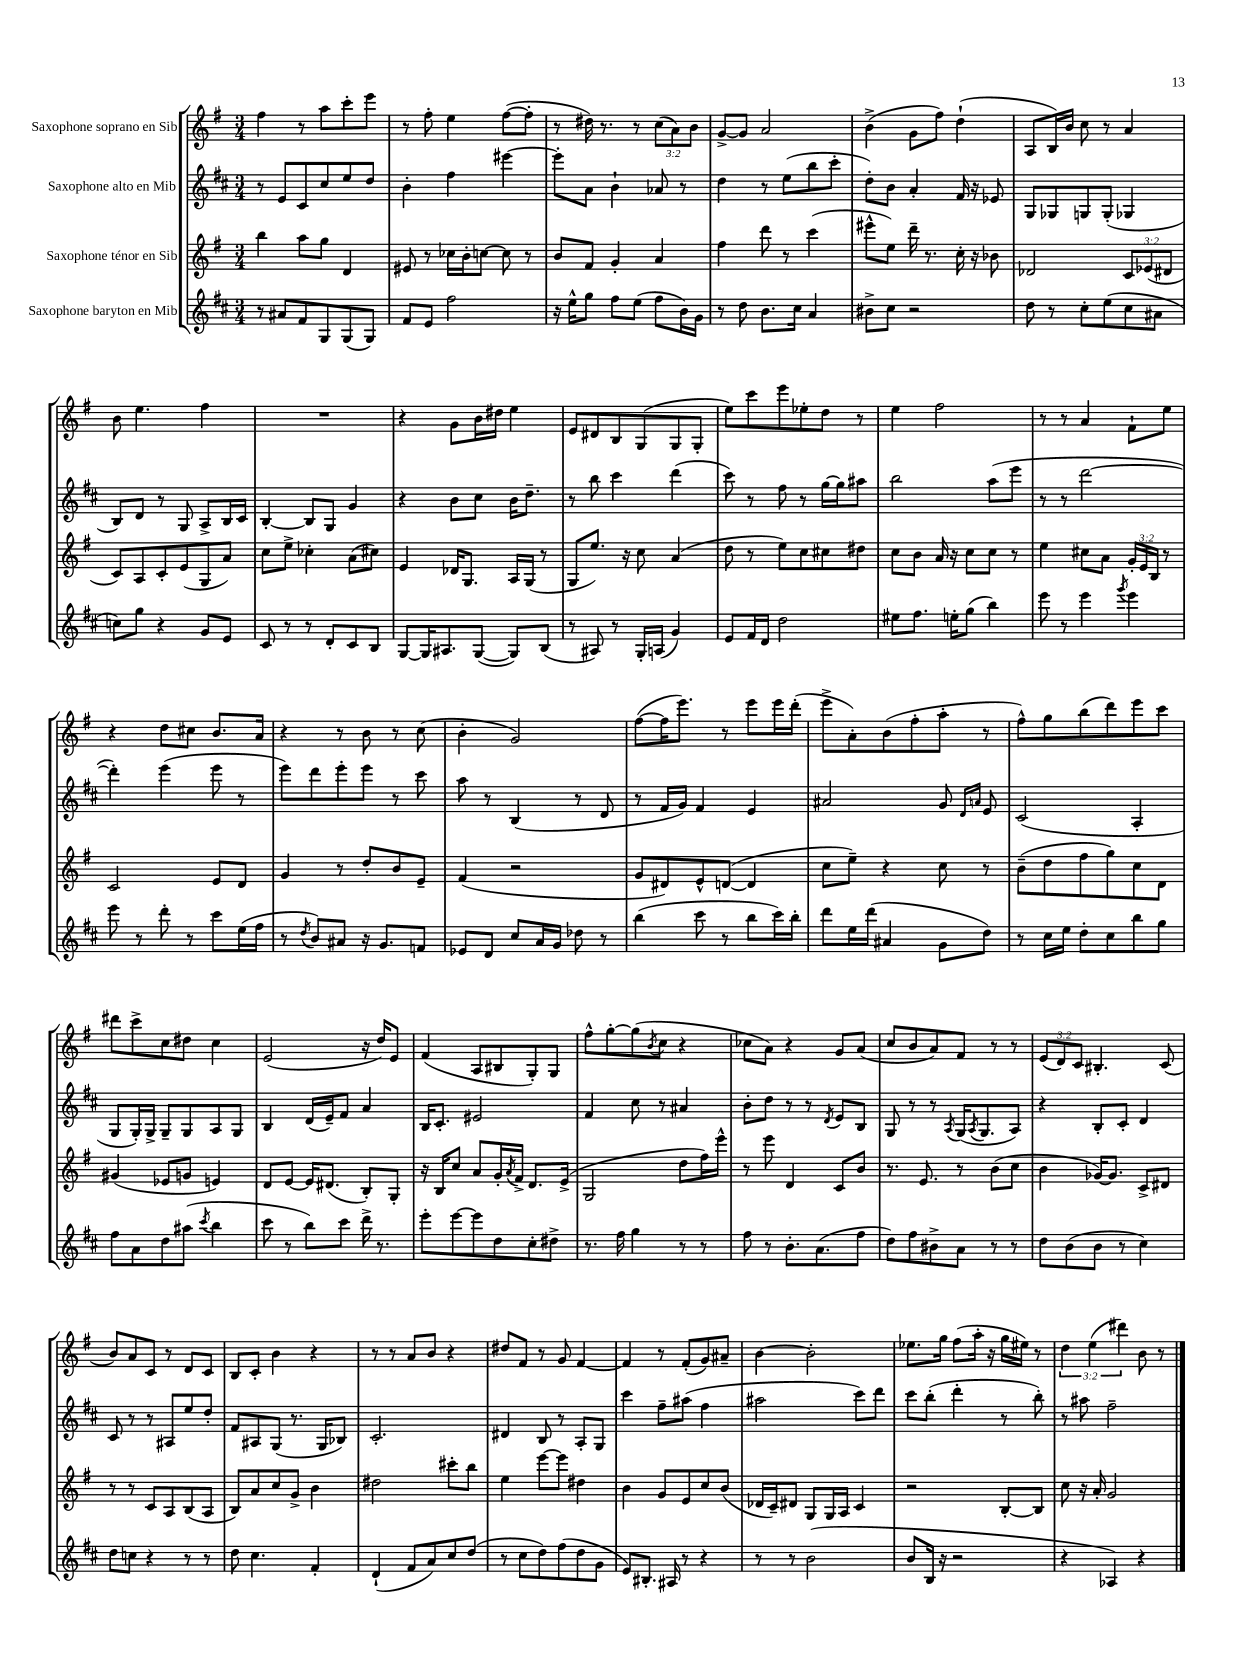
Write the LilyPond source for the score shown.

<<
\new StaffGroup <<
\new Staff = "s0" \with { instrumentName = "Saxophone soprano en Sib" } {
    \clef treble \key g \major \numericTimeSignature \time 3/4 \override Staff.TupletNumber.text = #tuplet-number::calc-fraction-text
    fis''4 r8 a''8 c'''8-. e'''8 |
    r8 fis''8-. e''4 fis''8~( fis''8-. |
    r8 dis''16) r8. r8 \tuplet 3/2 { c''8( a'8) b'8 } |
    g'8~-> g'8 a'2 |
    b'4->( g'8 fis''8) d''4-!( |
    a8 b16) b'16 c''8 r8 a'4 |
    b'8 e''4. fis''4 |
    R2. |
    r4 g'8 b'16 dis''16 e''4 |
    e'8 dis'8 b8 g8( g8 g8-. |
    e''8) c'''8 e'''8 ees''8-. d''8 r8 |
    e''4 fis''2 |
    r8 r8 a'4 fis'8-! e''8 |
    r4 d''8 cis''8 b'8. a'16 |
    r4 r8 b'8 r8 c''8( |
    b'4-. g'2) |
    fis''8~( fis''16 e'''8.) r8 e'''8 e'''16 d'''16-.( |
    e'''8-> a'8-.) b'8( fis''8-. a''8-. r8 |
    fis''8-^) g''8 b''8( d'''8) e'''8 c'''8 |
    dis'''8 c'''8-> c''8 dis''8 c''4 |
    e'2( r16 d''16) e'8 |
    fis'4( a8 bis8 g8-.) g8 |
    fis''8-^ g''8~-. g''8( \acciaccatura { b'8 } c''8 r4 |
    ces''8 a'8) r4 g'8 a'8( |
    c''8 b'8 a'8) fis'8 r8 r8 |
    \tuplet 3/2 { e'8( d'8) c'8 } bis4.-. c'8( |
    b'8) a'8 c'8 r8 d'8 c'8 |
    b8 c'8-. b'4 r4 |
    r8 r8 a'8 b'8 r4 |
    dis''8 fis'8 r8 g'8 fis'4~ |
    fis'4 r8 fis'8-.( g'8) ais'8-- |
    b'4~ b'2-. |
    ees''8. g''16 fis''8( a''16-. r16 g''16 eis''16) r8 |
    \tuplet 3/2 { d''4 e''4( dis'''4) } b'8 r8 \bar "|." |
}
\new Staff = "s1" \with { instrumentName = "Saxophone alto en Mib" } {
    \clef treble \key d \major \numericTimeSignature \time 3/4
    r8 e'8 cis'8 cis''8 e''8 d''8 |
    b'4-. fis''4 eis'''4~ |
    eis'''8-. a'8 b'4-! aes'8 r8 |
    d''4 r8 e''8( b''8 cis'''8-. |
    d''8-.) b'8 a'4-. fis'16 r16 ees'8 |
    g8 ges8 g8 g8-.( ges4 |
    b8) d'8 r8 g8 a8-> b16 cis'16 |
    b4~-. b8 g8 g'4 |
    r4 b'8 cis''8 b'16 d''8.-- |
    r8 b''8 cis'''4 d'''4( |
    cis'''8) r8 fis''8 r8 g''16~ g''16 ais''8 |
    b''2 a''8( e'''8 |
    r8 r8 d'''2~ |
    d'''4-.) e'''4( e'''8 r8 |
    e'''8) d'''8 e'''8-. e'''8 r8 cis'''8 |
    a''8 r8 b4( r8 d'8 |
    r8 fis'16 g'16) fis'4 e'4 |
    ais'2 g'8 \grace { d'16 a'16 } e'8 |
    cis'2( a4-. |
    g8 g16-.) g16-> g8-- g8 a8 g8 |
    b4 d'16( e'16--) fis'8 a'4 |
    b16 cis'8.-. eis'2 |
    fis'4 cis''8 r8 ais'4 |
    b'8-. d''8 r8 r8 \acciaccatura { d'8 } e'8 b8 |
    g8 r8 r8 \acciaccatura { a8 } g16( \acciaccatura { a8 } g8. a8) |
    r4 b8-. cis'8-. d'4 |
    cis'8 r8 r8 ais8 e''8 d''8-. |
    fis'8 ais8 g8( r8. g16 bes8) |
    cis'2.-. |
    dis'4 b8 r8 a8-. g8 |
    cis'''4 fis''8-- ais''8( fis''4 |
    ais''2 cis'''8) d'''8 |
    cis'''8 b''8-.( d'''4-. r8 b''8-.) |
    r8 ais''8 fis''2-- \bar "|." |
}
\new Staff = "s2" \with { instrumentName = "Saxophone ténor en Sib" } {
    \clef treble \key g \major \numericTimeSignature \time 3/4 \override Staff.TupletNumber.text = #tuplet-number::calc-fraction-text
    b''4 a''8 g''8 d'4 |
    eis'8 r8 ces''16 b'16-. c''8~ c''8 r8 |
    b'8 fis'8 g'4-. a'4 |
    fis''4 d'''8 r8 c'''4( |
    eis'''8-^ e''8) d'''16-- r8. c''16-. r16 bes'8 |
    des'2 \tuplet 3/2 { c'8 ees'8( dis'8 } |
    c'8) a8 c'8-. e'8( g8 a'8) |
    c''8 e''8-> ces''4-. a'8( cis''8) |
    e'4 des'16 g8. a16 g16( r8 |
    g8 e''8.) r16 c''8 a'4( |
    d''8 r8 e''8) c''8 cis''8 dis''8 |
    c''8 b'8 a'16 r16 c''8 c''8 r8 |
    e''4 cis''8 a'8 \tuplet 3/2 { g'16-. e'16 b16 } r8 |
    c'2 e'8 d'8 |
    g'4 r8 d''8-. b'8 e'8-- |
    fis'4( r2 |
    g'8 dis'8) e'8-^ d'8~( d'4 |
    c''8 e''8--) r4 c''8 r8 |
    b'8--( d''8 fis''8 g''8) c''8 d'8 |
    gis'4( ees'8 g'8 e'4) |
    d'8 e'8~ e'16 dis'8.( b8-.) g8-. |
    r16 b16 c''8 a'8 g'16-. \acciaccatura { a'8 } fis'16-> d'8. e'16->( |
    g2 d''8 fis''16) e'''16-^ |
    r8 e'''8 d'4 c'8 b'8 |
    r8. e'8. r8 b'8( c''8 |
    b'4 ges'16~) ges'8. c'8-> dis'8 |
    r8 r8 c'8 a8 b8( a8 |
    b8) a'8 c''8 g'8-> b'4 |
    dis''2 cis'''8-. b''8 |
    e''4 e'''8~ e'''8 dis''4 |
    b'4 g'8 e'8 c''8 b'8( |
    des'16 c'16--) dis'8 g8 g16 a16 c'4 |
    r2 b8~-. b8 |
    c''8 r16 a'16-. g'2 \bar "|." |
}
\new Staff = "s3" \with { instrumentName = "Saxophone baryton en Mib" } {
    \clef treble \key d \major \numericTimeSignature \time 3/4
    r8 ais'8 fis'8 g8 g8( g8) |
    fis'8 e'8 fis''2 |
    r16 e''16-^ g''8 fis''8 e''8( fis''8 b'16) g'16 |
    r8 d''8 b'8. cis''16 a'4 |
    bis'8-> cis''8 r2 |
    d''8 r8 cis''8-. e''8( cis''8 ais'8 |
    c''8) g''8 r4 g'8 e'8 |
    cis'8 r8 r8 d'8-. cis'8 b8 |
    g8~ g16 ais8. g8~( g8) b8( |
    r8 ais8) r8 g16-. a16( g'4) |
    e'8 fis'16 d'16 d''2 |
    eis''8 fis''8. e''16-. g''8( b''4) |
    e'''8 r8 e'''4 \acciaccatura { g'''8 } e'''4 |
    e'''8 r8 d'''8-. r8 cis'''8 e''16( fis''16 |
    r8 \acciaccatura { d''8 } b'8) ais'8 r16 g'8. f'8 |
    ees'8 d'8 cis''8 a'16 g'16 des''8 r8 |
    b''4( cis'''8 r8 b''8 cis'''16) b''16-. |
    d'''8 e''16 d'''16( ais'4 g'8 d''8) |
    r8 cis''16 e''16 d''8-. cis''8 b''8 g''8 |
    fis''8 a'8 d''8 ais''8( \acciaccatura { cis'''8 } b''4 |
    cis'''8 r8 b''8) cis'''8 d'''16-> r8. |
    e'''8-. e'''8~ e'''8 d''8 cis''8-. dis''8-> |
    r8. fis''16 g''4 r8 r8 |
    fis''8 r8 b'8.-. a'8.( fis''8 |
    d''8) fis''8 bis'8-> a'8 r8 r8 |
    d''8 b'8( b'8 r8 cis''4) |
    d''8 c''8 r4 r8 r8 |
    d''8 cis''4. fis'4-. |
    d'4-!( fis'8 a'8) cis''8 d''8( |
    r8 cis''8 d''8) fis''8( d''8 g'8 |
    e'8) bis8.-. ais16 r8 r4 |
    r8 r8 b'2( |
    b'8 b16 r16 r2 |
    r4 aes4) r4 \bar "|." |
}
>>
>>
\layout { \context { \Score \remove "Bar_number_engraver" } }
